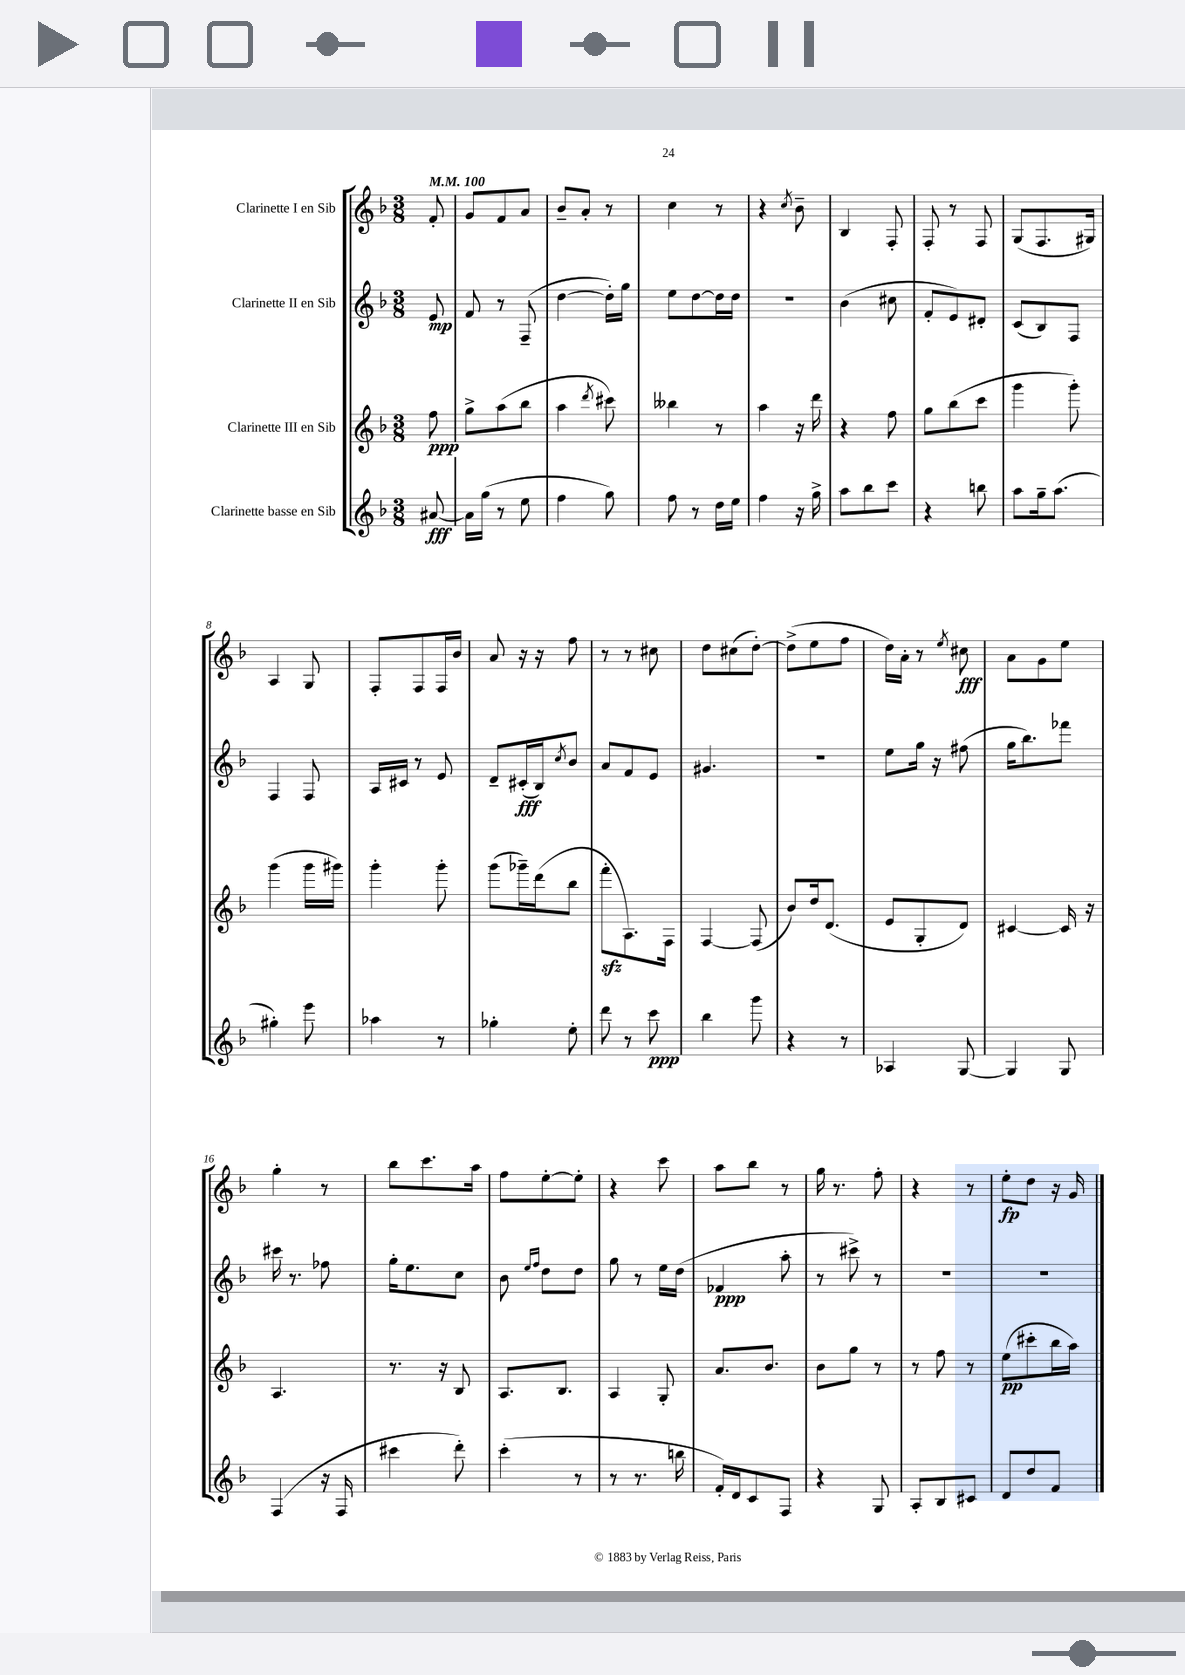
<<
\new StaffGroup <<
\new Staff = "s0" \with { instrumentName = "Clarinette I en Sib" } {
    \clef treble \key f \major \numericTimeSignature \time 3/8 \partial 8 \tempo 4 = 100
    f'8-. |
    g'8 f'8 a'8 |
    bes'8-- a'8-. r8 |
    c''4 r8 |
    r4 \acciaccatura { c''8 } bes'8-- |
    bes4 f8-. |
    f8-. r8 f8 |
    g8( f8. gis16) |
    a4 g8 |
    f8-. f8 f16 bes'16 |
    a'8 r16 r16 f''8 |
    r8 r8 cis''8 |
    d''8 cis''8( d''8~-.) |
    d''8->( e''8 f''8 |
    d''16) a'16-. r8 \acciaccatura { e''8 } cis''8\fff |
    a'8 g'8 e''8 |
    g''4-. r8 |
    bes''8 c'''8. a''16 |
    f''8 e''8~-. e''8-. |
    r4 c'''8 |
    a''8 bes''8 r8 |
    g''16 r8. f''8-. |
    r4 r8 |
    e''8-.\fp d''8 r16 g'16 \bar "|." |
}
\new Staff = "s1" \with { instrumentName = "Clarinette II en Sib" } {
    \clef treble \key f \major \numericTimeSignature \time 3/8 \partial 8
    e'8\mp |
    f'8 r8 f8--( |
    d''4~ d''16-.) g''16 |
    e''8 d''8~ d''16 d''16 |
    R4. |
    bes'4( cis''8 |
    f'8-. e'8) dis'8-. |
    c'8( bes8) f8 |
    f4 f8 |
    a16 cis'16 r8 e'8 |
    d'8-- cis'16-.\fff( bes16) \acciaccatura { c''8 } bes'8 |
    a'8 f'8 e'8 |
    gis'4. |
    R4. |
    e''8 g''16 r16 fis''8( |
    g''16 bes''8.) fes'''8 |
    cis'''16 r8. fes''8 |
    g''16-. e''8. c''8 |
    bes'8 \grace { e''16 f''16 } d''8 d''8 |
    g''8 r8 e''16 d''16( |
    fes'4\ppp a''8-. |
    r8 cis'''8->) r8 |
    R4. |
    R4. \bar "|." |
}
\new Staff = "s2" \with { instrumentName = "Clarinette III en Sib" } {
    \clef treble \key f \major \numericTimeSignature \time 3/8 \partial 8
    f''8\ppp |
    g''8-> a''8( bes''8 |
    a''4 \acciaccatura { d'''8 } cis'''8) |
    beses''4 r8 |
    a''4 r16 d'''16 |
    r4 f''8 |
    g''8 bes''8( c'''8 |
    g'''4 g'''8-.) |
    g'''4( g'''16 gis'''16) |
    g'''4-. g'''8-. |
    g'''8( ges'''16--) d'''16( bes''8 |
    f'''8-.\sfz a8.) f16 |
    f4~ f8( |
    bes'8) d''16 d'8.( |
    e'8 g8-. d'8) |
    cis'4~ cis'16 r16 |
    a4. |
    r8. r16 bes8 |
    a8. bes8. |
    a4 g8-. |
    a'8. bes'8. |
    bes'8 g''8 r8 |
    r8 f''8 r8 |
    e''8\pp( cis'''8-. bes''16 a''16) \bar "|." |
}
\new Staff = "s3" \with { instrumentName = "Clarinette basse en Sib" } {
    \clef treble \key f \major \numericTimeSignature \time 3/8 \partial 8
    ais'8~\fff |
    ais'16 g''16( r8 e''8 |
    f''4 g''8) |
    f''8 r8 d''16 e''16 |
    f''4 r16 g''16-> |
    a''8 bes''8 c'''8 |
    r4 b''8 |
    a''8 g''16-- a''8.( |
    gis''4-.) e'''8 |
    aes''4 r8 |
    ges''4-. e''8-. |
    d'''8 r8 c'''8\ppp |
    bes''4 g'''8 |
    r4 r8 |
    aes4 g8~ |
    g4 g8 |
    f4( r16 f16 |
    cis'''4 d'''8-.) |
    c'''4-.( r8 |
    r8 r8. b''16 |
    f'16-.) d'16 c'8 f8 |
    r4 g8 |
    a8-. bes8 cis'8 |
    d'8 d''8 f'8 \bar "|." |
}
>>
>>
